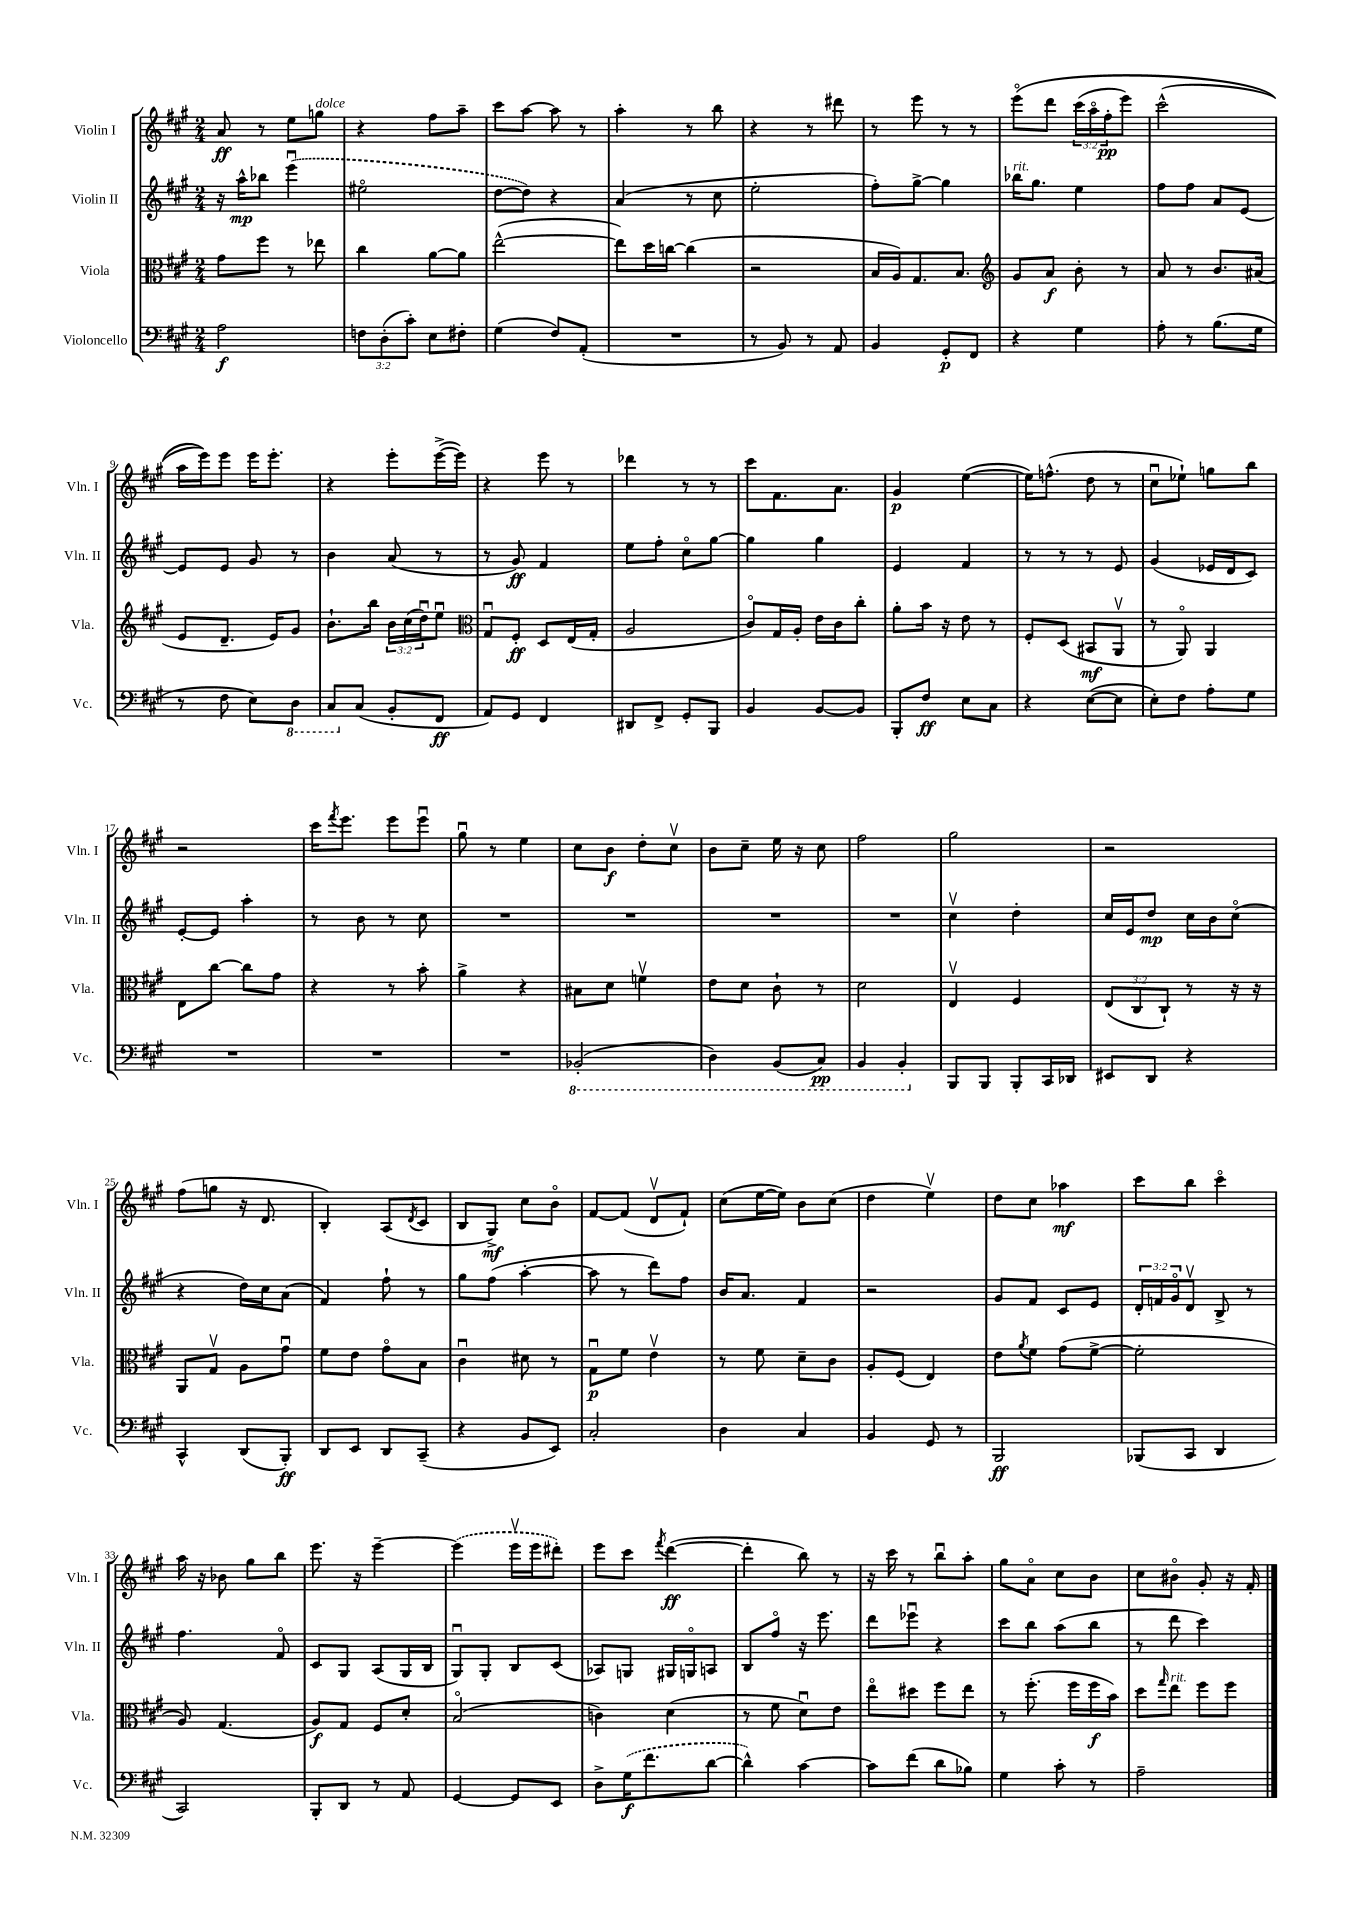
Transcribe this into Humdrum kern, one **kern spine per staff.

**kern	**dynam	**kern	**dynam	**kern	**dynam	**kern	**dynam
*part4	*part4	*part3	*part3	*part2	*part2	*part1	*part1
*staff4	*staff4	*staff3	*staff3	*staff2	*staff2	*staff1	*staff1
*I"Violoncello	*	*I"Viola	*	*I"Violin II	*	*I"Violin I	*
*I'Vc.	*	*I'Vla.	*	*I'Vln. II	*	*I'Vln. I	*
*clefF4	*	*clefC3	*	*clefG2	*	*clefG2	*
*k[f#c#g#]	*	*k[f#c#g#]	*	*k[f#c#g#]	*	*k[f#c#g#]	*
*M2/4	*	*M2/4	*	*M2/4	*	*M2/4	*
=1	=1	=1	=1	=1	=1	=1	=1
2A\	f	8g#\L	.	16r	.	8a/	ff
.	.	.	.	16aa^^\KL	mp	.	.
.	.	8ff#\J	.	8bb-X\J	.	8r	.
.	.	8r	.	(4eeeu\	.	8ee\L	.
!	!	!	!	!	!	!LO:TX:a:i:t=dolce	!
.	.	8ee-X\	.	.	.	8ggn\J	.
=2	=2	=2	=2	=2	=2	=2	=2
12Fn\L	.	4cc#\	.	2ee#X\	.	4r	.
(12D'\	.	.	.	.	.	.	.
12c#'\J)	.	.	.	.	.	.	.
8E\L	.	[8a\L	.	.	.	8ff#\L	.
8F#X'\J	.	8a\J]	.	.	.	8aa~\J	.
=3	=3	=3	=3	=3	=3	=3	=3
(4G#\	.	([2ee^^\	.	[8dd\L	.	8ccc#\L	.
.	.	.	.	8dd\J])	.	[8aa\J	.
8F#/L)	.	.	.	4r	.	8aa\]	.
(8AA'/J	.	.	.	.	.	8r	.
=4	=4	=4	=4	=4	=4	=4	=4
2r	.	8ee\L])	.	(4a/	.	4aa'\	.
.	.	16dd\L	.	.	.	.	.
.	.	[16ccn\JJ	.	.	.	.	.
.	.	(4cc\]	.	8r	.	8r	.
.	.	.	.	8cc#\	.	8bb\	.
=5	=5	=5	=5	=5	=5	=5	=5
8r	.	2r	.	2ee'\	.	4r	.
8BB/)	.	.	.	.	.	.	.
8r	.	.	.	.	.	8r	.
8AA/	.	.	.	.	.	8ddd#X\	.
=6	=6	=6	=6	=6	=6	=6	=6
4BB/	.	16B/LL	.	8ff#'\L)	.	8r	.
.	.	16A/J)	.	.	.	.	.
.	.	8.G#/	.	[8gg#^\J	.	8eee\	.
8GG#'/L	p	.	.	4gg#\]	.	8r	.
.	.	8.B/J	.	.	.	.	.
8FF#/J	.	.	.	.	.	8r	.
=7	=7	=7	=7	=7	=7	=7	=7
*	*	*clefG2	*	*	*	*	*
!	!	!	!	!LO:TX:a:i:t=rit.	!	!	!
4r	.	8g#/L	.	16bb-X\KL	.	(8eee\L	.
.	.	.	.	8.gg#\J	.	.	.
.	.	8a/J	f	.	.	8ddd\J	.
4G#\	.	8b'\	.	4ee\	.	(24ccc#\LL	.
.	.	.	.	.	.	24aa\	.
.	.	.	.	.	.	24ff#'\J	pp
.	.	8r	.	.	.	8eee\J)	.
=8	=8	=8	=8	=8	=8	=8	=8
8A'\	.	8a/	.	8ff#\L	.	(2ccc#^^\	.
8r	.	8r	.	8ff#\J	.	.	.
(8.B\L	.	8.b/L	.	8a/L	.	.	.
.	.	.	.	[8e/J	.	.	.
16G#\Jk	.	(16a#X/Jk	.	.	.	.	.
!!LO:LB:g=z
=9	=9	=9	=9	=9	=9	=9	=9
8r	.	8e/L	.	8e/L]	.	16aa\LL	.
.	.	.	.	.	.	16eee\J))	.
8F#\	.	8.d~/J	.	8e/J	.	8eee\J	.
8E\L)	.	.	.	8g#/	.	16eee\KL	.
.	.	16e/KL)	.	.	.	8.eee'\J	.
*8ba	*	*	*	*	*	*	*
8DD\J	.	8g#/J	.	8r	.	.	.
=10	=10	=10	=10	=10	=10	=10	=10
8CC#/L	.	8.b`\L	.	4b\	.	4r	.
*X8ba	*	*	*	*	*	*	*
(8C#/J	.	.	.	.	.	.	.
.	.	16bb\Jk	.	.	.	.	.
8BB'/L	.	24b\LL	.	(8a/	.	8eee'\L	.
.	.	(24cc#\	.	.	.	.	.
.	.	24ddu\J)	.	.	.	.	.
8FF#/J	ff	8eeu\J	.	8r	.	([16eee^\L	.
.	.	.	.	.	.	16eee\JJ])	.
=11	=11	=11	=11	=11	=11	=11	=11
*	*	*clefC3	*	*	*	*	*
8AA/L)	.	8G#u/L	.	8r	.	4r	.
8GG#/J	.	8F#'/J	ff	8g#/)	ff	.	.
4FF#/	.	8D/L	.	4f#/	.	8eee\	.
.	.	(16E/L	.	.	.	8r	.
.	.	16G#'/JJ	.	.	.	.	.
=12	=12	=12	=12	=12	=12	=12	=12
8DD#X/L	.	2A/	.	8ee\L	.	4ddd-X\	.
8FF#^/J	.	.	.	8ff#'\J	.	.	.
8GG#'/L	.	.	.	8cc#\L	.	8r	.
8BBB/J	.	.	.	[8gg#\J	.	8r	.
=13	=13	=13	=13	=13	=13	=13	=13
4BB/	.	8c#/L)	.	4gg#\]	.	8ccc#\L	.
.	.	16G#/L	.	.	.	8.f#\	.
.	.	16A'/JJ	.	.	.	.	.
[8BB/L	.	16e\LL	.	4gg#\	.	.	.
.	.	16c#\J	.	.	.	8.a\J	.
8BB/J]	.	8cc#'\J	.	.	.	.	.
=14	=14	=14	=14	=14	=14	=14	=14
8BBB'/L	.	8a'\L	.	4e/	.	4g#/	p
8F#/J	ff	16b\Jk	.	.	.	.	.
.	.	16r	.	.	.	.	.
8E\L	.	8e\	.	4f#/	.	([4ee\	.
8C#\J	.	8r	.	.	.	.	.
=15	=15	=15	=15	=15	=15	=15	=15
4r	.	8F#'/L	.	8r	.	16ee\KL])	.
.	.	.	.	.	.	(8.ffn^^\J	.
.	.	(8D/J	.	8r	.	.	.
([8E\L	.	8BB#X/L	mf	8r	.	8dd\	.
8E\J]	.	8AAv/J	.	8e/	.	8r	.
=16	=16	=16	=16	=16	=16	=16	=16
8E'\L)	.	8r	.	(4g#/	.	8cc#u\L	.
8F#\J	.	8AA/)	.	.	.	8ee-X`\J)	.
8A'\L	.	4AA/	.	16e-X/LL	.	8ggn\L	.
.	.	.	.	16d/J	.	.	.
8G#\J	.	.	.	8c#/J)	.	8bb\J	.
!!LO:LB:g=z
=17	=17	=17	=17	=17	=17	=17	=17
2r	.	8E\L	.	[8e'/L	.	2r	.
.	.	[8cc#\J	.	8e/J]	.	.	.
.	.	8cc#\L]	.	4aa'\	.	.	.
.	.	8g#\J	.	.	.	.	.
=18	=18	=18	=18	=18	=18	=18	=18
2r	.	4r	.	8r	.	16ccc#\KL	.
.	.	.	.	.	.	8qfff#/	.
.	.	.	.	.	.	8.eee\J	.
.	.	.	.	8b\	.	.	.
.	.	8r	.	8r	.	8eee\L	.
.	.	8b'\	.	8cc#\	.	8eeeu\J	.
=19	=19	=19	=19	=19	=19	=19	=19
2r	.	4a^\	.	2r	.	8gg#u\	.
.	.	.	.	.	.	8r	.
.	.	4r	.	.	.	4ee\	.
=20	=20	=20	=20	=20	=20	=20	=20
*8ba	*	*	*	*	*	*	*
(2BBB-X'/	.	8B#X\L	.	2r	.	8cc#\L	.
.	.	8d\J	.	.	.	8b\J	f
.	.	4fnv\	.	.	.	8dd'\L	.
.	.	.	.	.	.	8cc#v\J	.
=21	=21	=21	=21	=21	=21	=21	=21
4DD\)	.	8e\L	.	2r	.	8b\L	.
.	.	8d\J	.	.	.	8cc#~\J	.
(8BBB/L	.	8c#`\	.	.	.	16ee\	.
.	.	.	.	.	.	16r	.
8CC#/J)	pp	8r	.	.	.	8cc#\	.
=22	=22	=22	=22	=22	=22	=22	=22
4BBB/	.	2d\	.	2r	.	2ff#\	.
4BBB'/	.	.	.	.	.	.	.
=23	=23	=23	=23	=23	=23	=23	=23
*X8ba	*	*	*	*	*	*	*
8BBB/L	.	4Ev/	.	4cc#v\	.	2gg#\	.
8BBB/J	.	.	.	.	.	.	.
8BBB'/L	.	4F#/	.	4dd'\	.	.	.
16CC#/L	.	.	.	.	.	.	.
16DD-X/JJ	.	.	.	.	.	.	.
=24	=24	=24	=24	=24	=24	=24	=24
8EE#X/L	.	(12E/L	.	16cc#/LL	.	2r	.
.	.	.	.	16e/J	.	.	.
.	.	12C#/	.	.	.	.	.
8DD/J	.	.	.	8dd/J	mp	.	.
.	.	12C#`/J)	.	.	.	.	.
4r	.	8r	.	16cc#\LL	.	.	.
.	.	.	.	16b\J	.	.	.
.	.	16r	.	(8cc#\J	.	.	.
.	.	16r	.	.	.	.	.
!!LO:LB:g=z
=25	=25	=25	=25	=25	=25	=25	=25
4CC#^^/	.	8AA/L	.	4r	.	(8ff#\L	.
.	.	8G#v/J	.	.	.	8ggn\J	.
(8DD/L	.	8A\L	.	16dd\LL)	.	16r	.
.	.	.	.	16cc#\J	.	8.d/	.
8BBB'/J)	ff	8g#u\J	.	(8a\J	.	.	.
=26	=26	=26	=26	=26	=26	=26	=26
8DD/L	.	8f#\L	.	4f#/)	.	4B'/)	.
8EE/J	.	8e\J	.	.	.	.	.
8DD/L	.	8g#\L	.	8ff#`\	.	(8A/L	.
.	.	.	.	.	.	8qd/	.
(8CC#~/J	.	8B\J	.	8r	.	8c#/J	.
=27	=27	=27	=27	=27	=27	=27	=27
4r	.	4c#u\	.	8gg#\L	.	8B/L	.
.	.	.	.	(8ff#\J	.	8G#^/J)	mf
8BB/L	.	8d#X\	.	[4aa'\	.	8cc#\L	.
8EE/J)	.	8r	.	.	.	8b\J	.
=28	=28	=28	=28	=28	=28	=28	=28
2C#'/	.	8G#u\L	p	8aa\]	.	[8f#/L	.
.	.	8f#\J	.	8r	.	(8f#/J]	.
.	.	4ev\	.	8ddd\L)	.	8dv/L	.
.	.	.	.	8ff#\J	.	8f#`/J)	.
=29	=29	=29	=29	=29	=29	=29	=29
4D\	.	8r	.	16b/KL	.	(8cc#\L	.
.	.	.	.	8.a/J	.	.	.
.	.	8f#\	.	.	.	[16ee\L	.
.	.	.	.	.	.	16ee\JJ])	.
4C#/	.	8d~\L	.	4f#/	.	8b\L	.
.	.	8c#\J	.	.	.	(8cc#\J	.
=30	=30	=30	=30	=30	=30	=30	=30
4BB/	.	8A'/L	.	2r	.	4dd\	.
.	.	(8F#/J	.	.	.	.	.
8GG#/	.	4E/)	.	.	.	4eev\)	.
8r	.	.	.	.	.	.	.
=31	=31	=31	=31	=31	=31	=31	=31
2BBB/	ff	8e\L	.	8g#/L	.	8dd\L	.
.	.	8qa/	.	.	.	.	.
.	.	8f#\J	.	8f#/J	.	8cc#\J	.
.	.	(8g#\L	.	8c#/L	.	4aa-X\	mf
.	.	[8f#^\J	.	8e/J	.	.	.
=32	=32	=32	=32	=32	=32	=32	=32
(8BBB-X/L	.	2f#'\]	.	24d'/LL	.	8ccc#\L	.
.	.	.	.	24fn/	.	.	.
.	.	.	.	24g#/J	.	.	.
8CC#/J	.	.	.	8dv/J	.	8bb\J	.
4DD/	.	.	.	8B^/	.	4ccc#\	.
.	.	.	.	8r	.	.	.
!!LO:LB:g=z
=33	=33	=33	=33	=33	=33	=33	=33
2CC#/)	.	8A/)	.	4.ff#\	.	16aa\	.
.	.	.	.	.	.	16r	.
.	.	(4.G#/	.	.	.	8b-X\	.
.	.	.	.	.	.	8gg#\L	.
.	.	.	.	8f#/	.	8bb\J	.
=34	=34	=34	=34	=34	=34	=34	=34
8BBB'/L	.	8A/L)	f	8c#/L	.	8.eee\	.
8DD/J	.	8G#/J	.	8G#/J	.	.	.
.	.	.	.	.	.	16r	.
8r	.	8F#/L	.	(8A/L	.	[4eee~\	.
8AA/	.	8d'/J	.	16G#/L	.	.	.
.	.	.	.	16B/JJ	.	.	.
=35	=35	=35	=35	=35	=35	=35	=35
[4GG#/	.	(2B/	.	8G#u/L)	.	(4eee\]	.
.	.	.	.	8G#'/J	.	.	.
8GG#/L]	.	.	.	8B/L	.	16eeev\LL	.
.	.	.	.	.	.	16eee\J	.
8EE/J	.	.	.	(8c#/J	.	8ddd#X'\J)	.
=36	=36	=36	=36	=36	=36	=36	=36
8D^\L	.	4cn\)	.	8A-X/L)	.	8eee\L	.
(16G#\K	f	.	.	8Gn/J	.	8ccc#\J	.
8.f#\	.	.	.	.	.	.	.
.	.	.	.	.	.	8qfff#/	.
.	.	(4d\	.	16G#X/LL	.	([4ddd\	ff
.	.	.	.	16Gn/J	.	.	.
[8d\J	.	.	.	8An/J	.	.	.
=37	=37	=37	=37	=37	=37	=37	=37
4d^^\])	.	8r	.	8B/L	.	4ddd'\]	.
.	.	8f#\	.	8ff#/J	.	.	.
[4c#\	.	8du\L)	.	16r	.	8bb\)	.
.	.	.	.	8.eee\	.	.	.
.	.	8e\J	.	.	.	8r	.
=38	=38	=38	=38	=38	=38	=38	=38
8c#\L]	.	8ee\L	.	8ddd\L	.	16r	.
.	.	.	.	.	.	16ccc#\	.
(8f#\J	.	8dd#X\J	.	8eee-Xu\J	.	8r	.
8d\L	.	8ff#\L	.	4r	.	8bbu\L	.
8B-X\J)	.	8ee\J	.	.	.	8aa'\J	.
=39	=39	=39	=39	=39	=39	=39	=39
4G#\	.	8r	.	8ccc#\L	.	8gg#\L	.
.	.	(8.ff#'\	.	8bb\J	.	8a\J	.
8c#'\	.	.	.	(8aa\L	.	8cc#\L	.
.	.	16ff#\LL	.	.	.	.	.
8r	.	16ff#\	f	8bb\J	.	8b\J	.
.	.	16b\JJ)	.	.	.	.	.
=40	=40	=40	=40	=40	=40	=40	=40
2A~\	.	8dd\L	.	8r	.	8cc#\L	.
.	.	16qqgg#/	.	.	.	.	.
!	!	!LO:TX:a:i:t=rit.	!	!	!	!	!
.	.	8ee\J	.	8ddd\	.	8b#X\J	.
.	.	8ff#\L	.	4ccc#\)	.	8g#'/	.
.	.	8ff#\J	.	.	.	16r	.
.	.	.	.	.	.	16f#'/	.
==	==	==	==	==	==	==	==
*-	*-	*-	*-	*-	*-	*-	*-
